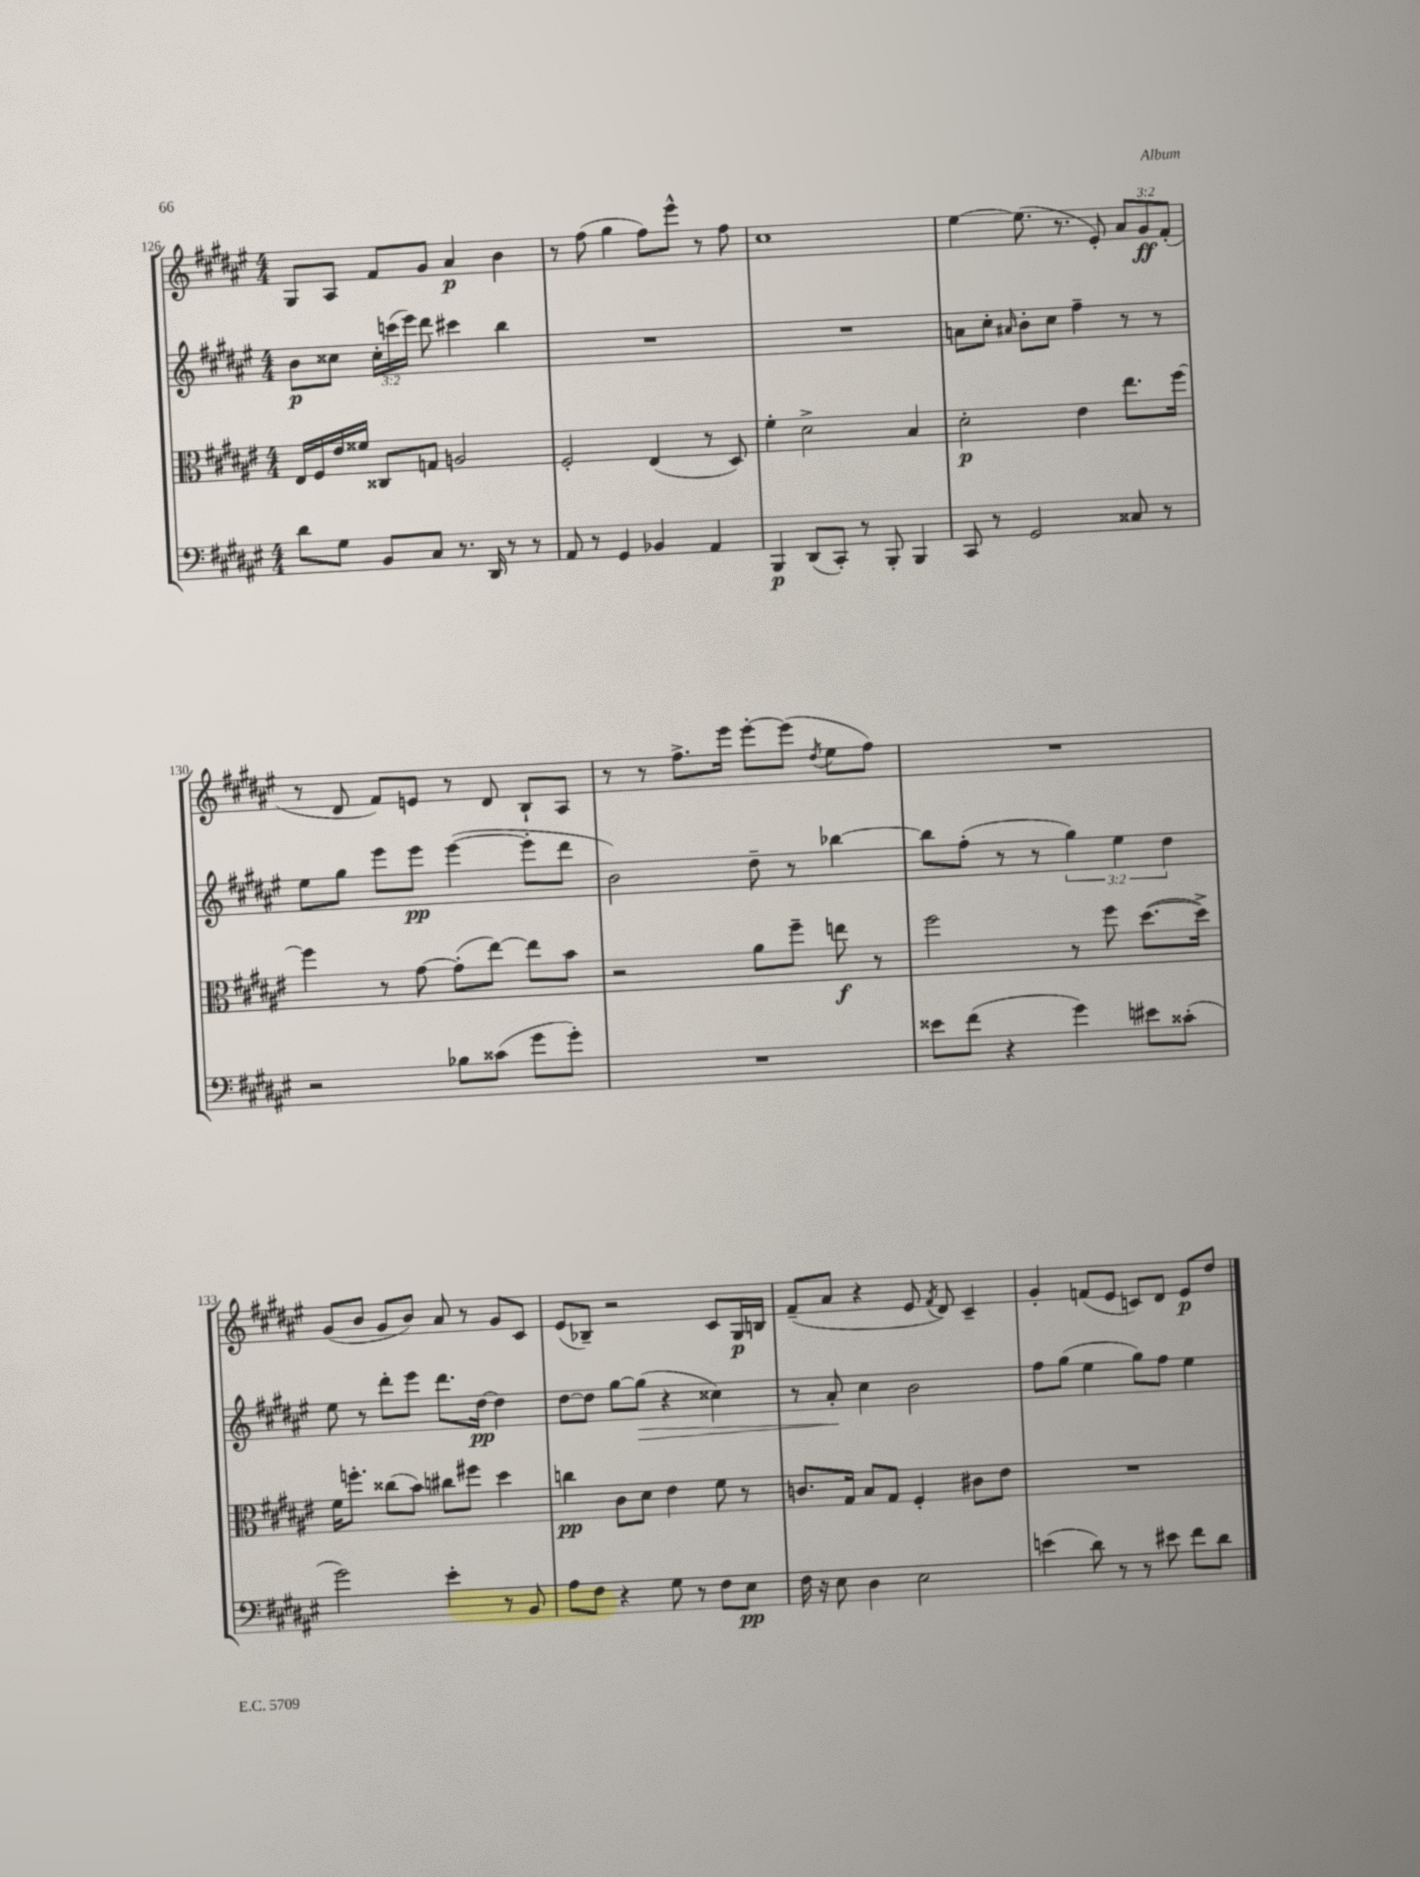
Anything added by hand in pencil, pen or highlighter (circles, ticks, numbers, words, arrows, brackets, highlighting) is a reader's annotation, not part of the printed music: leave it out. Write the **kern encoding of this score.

**kern	**dynam	**kern	**dynam	**kern	**dynam	**kern	**dynam
*part4	*part4	*part3	*part3	*part2	*part2	*part1	*part1
*staff4	*staff4	*staff3	*staff3	*staff2	*staff2	*staff1	*staff1
*clefF4	*	*clefC3	*	*clefG2	*	*clefG2	*
*k[f#c#g#d#a#e#]	*	*k[f#c#g#d#a#e#]	*	*k[f#c#g#d#a#e#]	*	*k[f#c#g#d#a#e#]	*
*M4/4	*	*M4/4	*	*M4/4	*	*M4/4	*
=126	=126	=126	=126	=126	=126	=126	=126
8d#\L	.	16E#/LL	.	8b\L	p	8G#/L	.
.	.	16F#/	.	.	.	.	.
8G#\J	.	16e#/	.	8cc##X\J	.	8A#/J	.
.	.	16f##X/JJ	.	.	.	.	.
8BB/L	.	8C##X/L	.	24cc##'\LL	.	8f#/L	.
.	.	.	.	(24cccn\	.	.	.
.	.	.	.	24eee#\JJ)	.	.	.
8C#/J	.	8Gn/J	.	8ddd#\	.	8g#/J	.
8.r	.	2An/	.	4ccc#X\	.	4a#/	p
16DD#/	.	.	.	.	.	.	.
8r	.	.	.	4bb\	.	4b\	.
8r	.	.	.	.	.	.	.
=127	=127	=127	=127	=127	=127	=127	=127
8AA#/	.	2F#'/	.	1r	.	8r	.
8r	.	.	.	.	.	(8ff#\	.
4GG#/	.	.	.	.	.	4gg#\	.
4BB-X/	.	(4E#/	.	.	.	8ff#\L)	.
.	.	.	.	.	.	8eee#^^\J	.
4AA#/	.	8r	.	.	.	8r	.
.	.	8D#/)	.	.	.	8ff#\	.
=128	=128	=128	=128	=128	=128	=128	=128
4BBB/	p	4f#'\	.	1r	.	1cc#	.
(8DD#/L	.	2d#^\	.	.	.	.	.
8CC#'/J)	.	.	.	.	.	.	.
8r	.	.	.	.	.	.	.
8BBB'/	.	.	.	.	.	.	.
4BBB/	.	4B/	.	.	.	.	.
=129	=129	=129	=129	=129	=129	=129	=129
8CC#/	.	2d#'\	p	8an\L	.	[4ee#\	.
8r	.	.	.	8cc#'\J	.	.	.
.	.	.	.	16qqa#X/	.	.	.
2GG#/	.	.	.	8b'\L	.	(8.ee#\]	.
.	.	.	.	8cc#\J	.	.	.
.	.	.	.	.	.	8.r	.
.	.	4e#\	.	4ff#~\	.	.	.
.	.	.	.	.	.	8e#'/)	.
8C##X/	.	8.ee#\L	.	8r	.	12a#/L	.
.	.	.	.	.	.	12g#/	ff
8r	.	.	.	8r	.	.	.
.	.	.	.	.	.	(12f#'/J	.
.	.	[16ff#\Jk	.	.	.	.	.
!!LO:LB:g=z
=130	=130	=130	=130	=130	=130	=130	=130
2r	.	4ff#\]	.	8ee#\L	.	8r	.
.	.	.	.	8gg#\J	.	8d#/	.
.	.	8r	.	8eee#\L	.	8f#/L)	.
.	.	[8g#\	.	8eee#\J	pp	8en/J	.
8B-X\L	.	(8g#'\L]	.	([4eee#\	.	8r	.
(8c##X\J	.	[8ee#\J)	.	.	.	8d#/	.
8g#\L	.	8ee#\L]	.	8eee#'\L]	.	8B`/L	.
8g#'\J)	.	8b\J	.	8ddd#\J	.	8A#/J	.
=131	=131	=131	=131	=131	=131	=131	=131
1r	.	2r	.	2b\)	.	8r	.
.	.	.	.	.	.	8r	.
.	.	.	.	.	.	8.ff#^\L	.
.	.	.	.	.	.	16eee#\Jk	.
.	.	8a#\L	.	8dd#~\	.	[8eee#'\L	.
.	.	8ff#~\J	.	8r	.	(8eee#\J]	.
.	.	.	.	.	.	8qdd#/	.
.	.	8een\	f	[4bb-X\	.	8ee#\L	.
.	.	8r	.	.	.	8ff#\J)	.
=132	=132	=132	=132	=132	=132	=132	=132
8e##X\L	.	2ff#\	.	8bb-\L]	.	1r	.
(8f#\J	.	.	.	(8ff#'\J	.	.	.
4r	.	.	.	8r	.	.	.
.	.	.	.	8r	.	.	.
4g#\)	.	8r	.	6gg#\)	.	.	.
.	.	8ff#\	.	.	.	.	.
.	.	.	.	6ee#\	.	.	.
8e#X\L	.	([8.dd#\L	.	.	.	.	.
.	.	.	.	6dd#\	.	.	.
(8c##X'\J	.	.	.	.	.	.	.
.	.	16dd#^\Jk])	.	.	.	.	.
!!LO:LB:g=z
=133	=133	=133	=133	=133	=133	=133	=133
2g#\)	.	16f#\KL	.	8ee#\	.	(8g#/L	.
.	.	8.ffn'\J	.	.	.	.	.
.	.	.	.	8r	.	8b/J	.
.	.	(8cc##X\L	.	8ddd#'\L	.	8g#/L	.
.	.	8b\J)	.	8eee#\J	.	8b/J)	.
4e#'\	.	8cc#X\L	.	8.ddd#\L	.	8a#/	.
.	.	8ff#X\J	.	.	.	8r	.
.	.	.	.	[16dd#\Jk	pp	.	.
8r	.	4dd#\	.	4dd#\]	.	8g#/L	.
8BB/	.	.	.	.	.	8c#/J	.
=134	=134	=134	=134	=134	=134	=134	=134
8A#\L	.	4ccn\	pp	[8dd#\L	.	(8e#/L	.
8F#\J	.	.	.	8dd#\J]	.	8B-X~/J)	.
4r	.	8c#\L	.	[8gg#\L	.	2r	.
!	!	!	!	!	!LO:HP:b	!	!
.	.	8d#\J	.	(8gg#\J]	>	.	.
8G#\	.	4e#\	.	4r	.	.	.
8r	.	.	.	.	.	.	.
8F#\L	.	8f#\	.	4cc##X\)	.	8c#/L	.
8E#\J	pp	8r	.	.	.	16G#/L	p
.	.	.	.	.	.	16Bn/JJ	.
=135	=135	=135	=135	=135	=135	=135	=135
16F#\	.	8.cn/L	.	8r	.	(8f#~/L	.
16r	.	.	.	.	.	.	.
8E#\	.	.	.	8a#'/	.	8a#/J	.
.	.	16G#/Jk	.	.	.	.	.
4D#\	.	8B/L	.	4cc#\	]	4r	.
.	.	8G#/J	.	.	.	.	.
2E#\	.	4F#'/	.	2b\	.	8e#/	.
.	.	.	.	.	.	8qf#/	.
.	.	.	.	.	.	8d#/)	.
.	.	8c#X\L	.	.	.	4c#~/	.
.	.	8e#\J	.	.	.	.	.
=136	=136	=136	=136	=136	=136	=136	=136
(4en\	.	1r	.	8ff#\L	.	4g#'/	.
.	.	.	.	(8gg#\J	.	.	.
8d#\)	.	.	.	4ee#\	.	(8fn/L	.
8r	.	.	.	.	.	8e#/J	.
8r	.	.	.	8gg#\L)	.	8cn/L)	.
8e#X\	.	.	.	8ff#\J	.	8d#/J	.
8f#\L	.	.	.	4ee#\	.	8e#/L	p
8d#\J	.	.	.	.	.	8dd#/J	.
==	==	==	==	==	==	==	==
*-	*-	*-	*-	*-	*-	*-	*-
